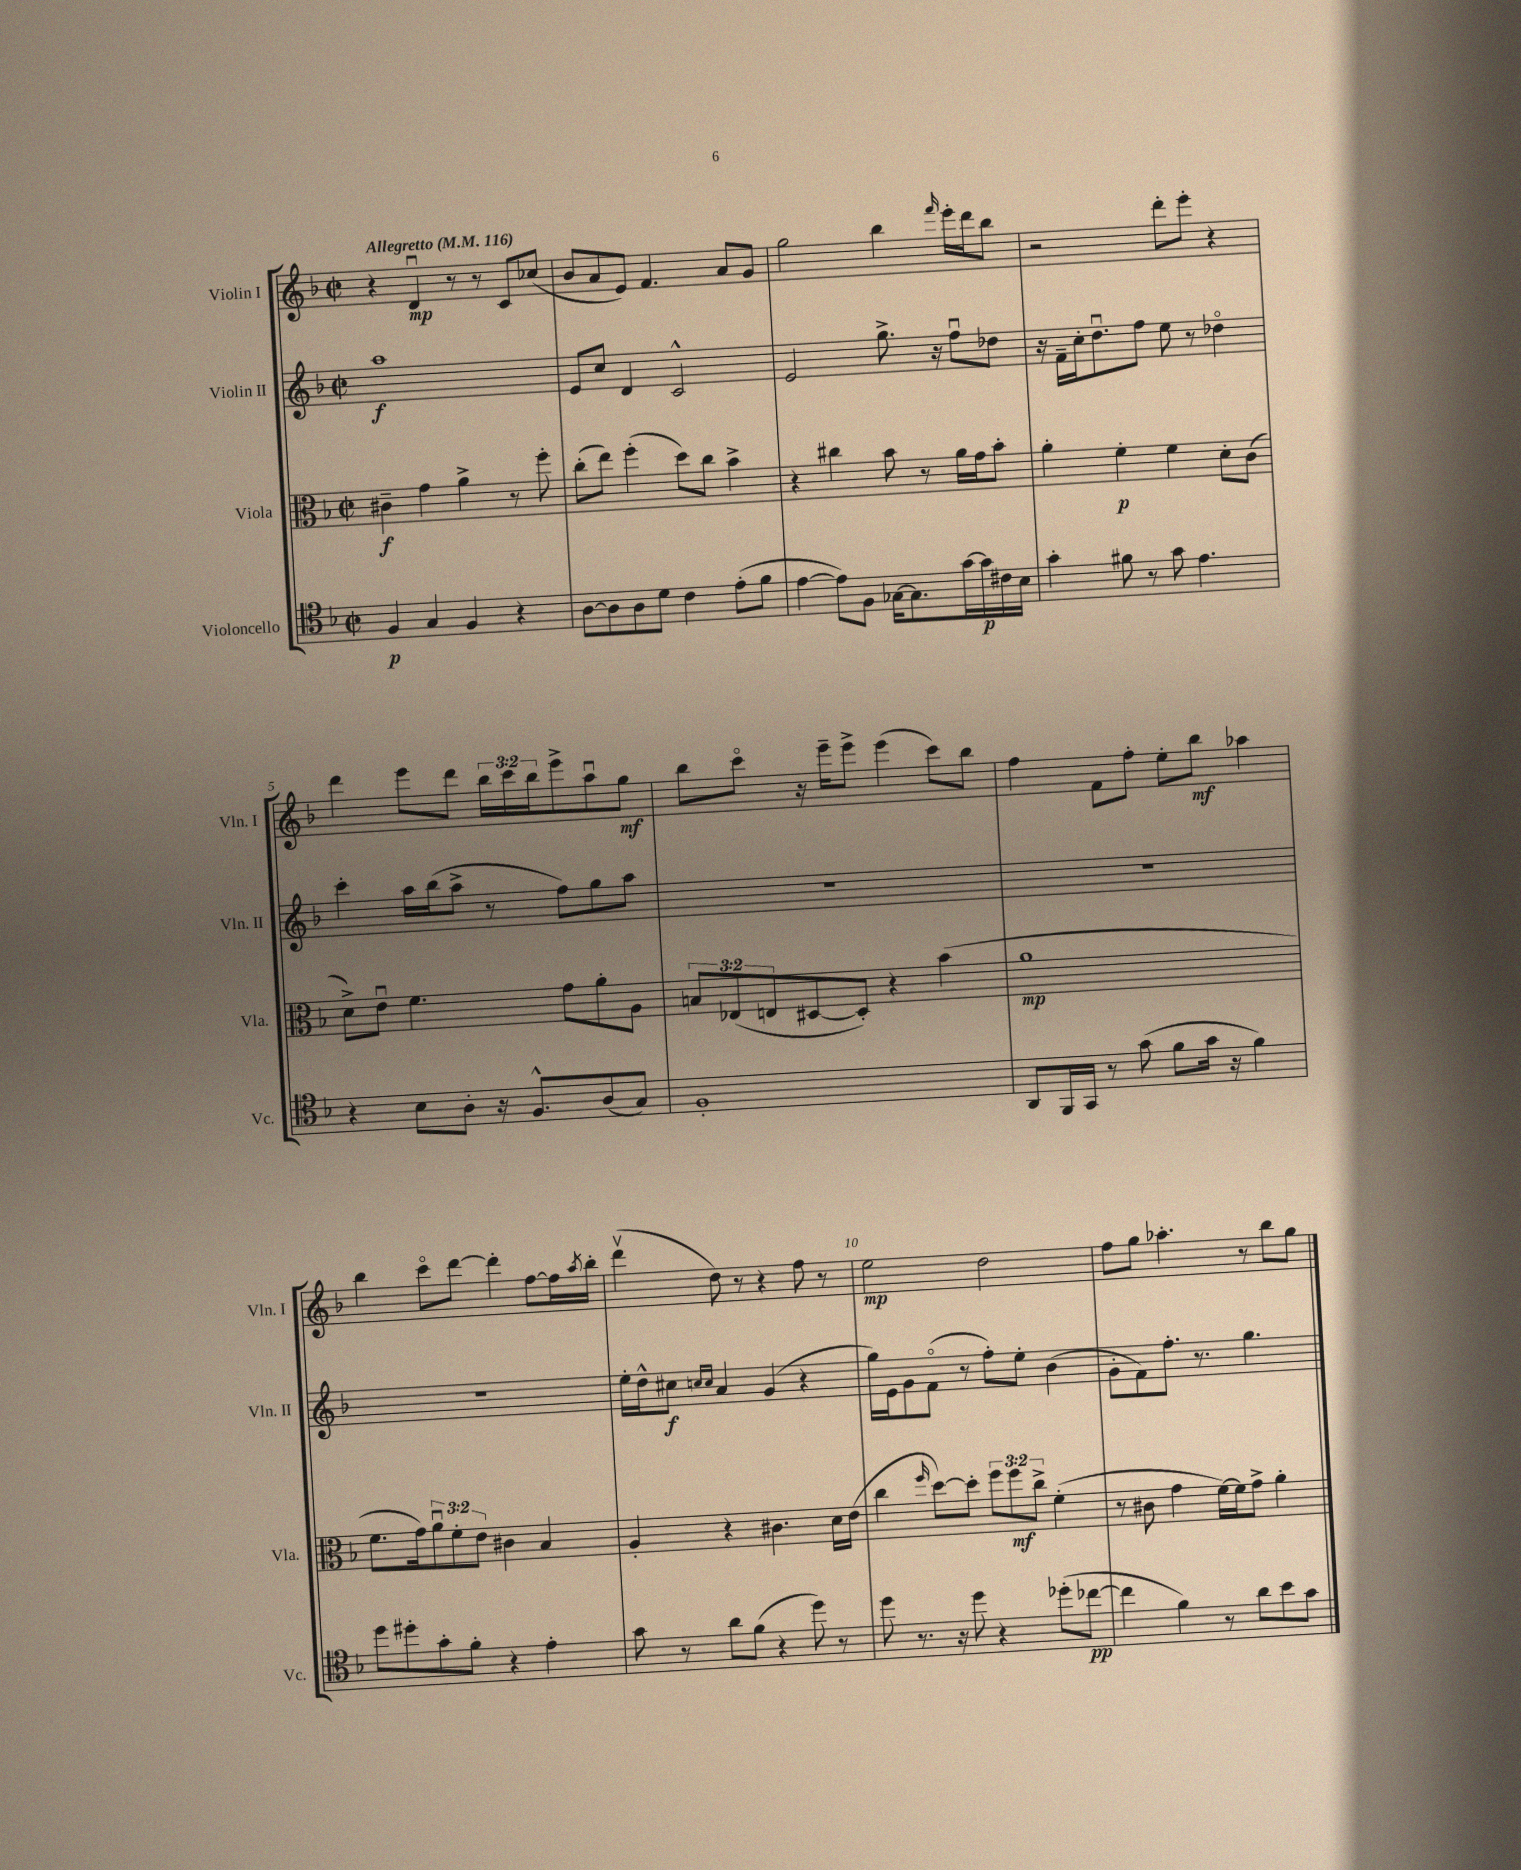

**kern	**dynam	**kern	**dynam	**kern	**dynam	**kern	**dynam
*part4	*part4	*part3	*part3	*part2	*part2	*part1	*part1
*staff4	*staff4	*staff3	*staff3	*staff2	*staff2	*staff1	*staff1
*I"Violoncello	*	*I"Viola	*	*I"Violin II	*	*I"Violin I	*
*I'Vc.	*	*I'Vla.	*	*I'Vln. II	*	*I'Vln. I	*
*clefC4	*	*clefC3	*	*clefG2	*	*clefG2	*
*k[b-]	*	*k[b-]	*	*k[b-]	*	*k[b-]	*
*M2/2	*	*M2/2	*	*M2/2	*	*M2/2	*
*met(c|)	*	*met(c|)	*	*met(c|)	*	*met(c|)	*
*MM116	*	*MM116	*	*MM116	*	*MM116	*
=1	=1	=1	=1	=1	=1	=1	=1
!	!	!	!	!	!	!LO:TX:a:B:t=Allegretto	!
4F/	p	4c#X~\	f	1aa	f	4r	.
4G/	.	4g\	.	.	.	4du/	mp
4F/	.	4a^\	.	.	.	8r	.
.	.	.	.	.	.	8r	.
4r	.	8r	.	.	.	8c/L	.
.	.	8ff'\	.	.	.	(8cc-X/J	.
=2	=2	=2	=2	=2	=2	=2	=2
[8A\L	.	(8cc'\L	.	8e/L	.	8b-/L	.
8A\]	.	8ee\J)	.	8cc/J	.	8a/	.
8A\	.	(4ff'\	.	4d/	.	8e/J)	.
8d\J	.	.	.	.	.	4.f/	.
4c\	.	8dd\L)	.	2c^^/	.	.	.
.	.	8cc\J	.	.	.	.	.
(8e'\L	.	4b-^\	.	.	.	8a/L	.
8f\J	.	.	.	.	.	8g/J	.
=3	=3	=3	=3	=3	=3	=3	=3
[4e\	.	4r	.	2e/	.	2gg\	.
8e\L])	.	4cc#X\	.	.	.	.	.
8F\J	.	.	.	.	.	.	.
[16G-X\KL	.	8b-\	.	8.gg^\	.	4bb-\	.
8.G-\]	.	.	.	.	.	.	.
.	.	8r	.	.	.	.	.
.	.	.	.	16r	.	.	.
.	.	.	.	.	.	16qqfff/	.
[16g\L	.	16a\LL	.	8ffu\L	.	16eee'\LL	.
16g\]	p	16g\J	.	.	.	16ddd\J	.
16c#X\	.	8b-'\J	.	8dd-X\J	.	8bb-\J	.
16B-\JJ	.	.	.	.	.	.	.
=4	=4	=4	=4	=4	=4	=4	=4
4g'\	.	4a'\	.	16r	.	2r	.
.	.	.	.	16f~\LL	.	.	.
.	.	.	.	16cc'\J	.	.	.
.	.	.	.	8.ddu\	.	.	.
8f#X\	.	4f'\	p	.	.	.	.
8r	.	.	.	8ff\J	.	.	.
8g\	.	4f\	.	8ee\	.	8ddd'\L	.
4.e\	.	.	.	8r	.	8eee'\J	.
.	.	8d'\L	.	4dd-X\	.	4r	.
.	.	(8c\J	.	.	.	.	.
!!LO:LB:g=z
=5	=5	=5	=5	=5	=5	=5	=5
4r	.	8d^\L)	.	4ccc'\	.	4ddd\	.
.	.	8eu\J	.	.	.	.	.
8B-\L	.	4.f\	.	16aa\LL	.	8eee\L	.
.	.	.	.	(16bb-\J	.	.	.
8A'\J	.	.	.	8aa^\J	.	8ddd\J	.
16r	.	.	.	8r	.	24bb-\LL	.
.	.	.	.	.	.	24ccc\	.
8.F^^/L	.	.	.	.	.	.	.
.	.	.	.	.	.	24bb-\J	.
.	.	8g\L	.	8ff\L)	.	8eee^\	.
(8A/	.	8a'\	.	8gg\	.	8aau\	.
8G/J)	.	8A\J	.	8aa\J	.	8gg\J	mf
=6	=6	=6	=6	=6	=6	=6	=6
1F'	.	12Bn/L	.	1r	.	8bb-\L	.
.	.	(12E-X/	.	.	.	.	.
.	.	.	.	.	.	8ccc\J	.
.	.	12En/	.	.	.	.	.
.	.	[8D#X/	.	.	.	16r	.
.	.	.	.	.	.	16eee~\KL	.
.	.	8D#'/J])	.	.	.	8eee^\J	.
.	.	4r	.	.	.	(4eee\	.
.	.	(4b-\	.	.	.	8ccc\L)	.
.	.	.	.	.	.	8bb-\J	.
=7	=7	=7	=7	=7	=7	=7	=7
8AA/L	.	1a	mp	1r	.	4ff\	.
16FF/L	.	.	.	.	.	.	.
16GG/JJ	.	.	.	.	.	.	.
8r	.	.	.	.	.	8f\L	.
(8g\	.	.	.	.	.	8ff'\J	.
8f\L	.	.	.	.	.	8ee'\L	.
16g\Jk	.	.	.	.	.	8bb-\J	mf
16r	.	.	.	.	.	.	.
4f\)	.	.	.	.	.	4aa-X\	.
!!LO:LB:g=z
=8	=8	=8	=8	=8	=8	=8	=8
8dd\L	.	8.f\L	.	1r	.	4bb-\	.
8dd#X'\	.	.	.	.	.	.	.
.	.	16g\k)	.	.	.	.	.
8g'\	.	12au\	.	.	.	8ccc\L	.
.	.	12f'\	.	.	.	.	.
8f'\J	.	.	.	.	.	[8ddd\J	.
.	.	12e\J	.	.	.	.	.
4r	.	4c#X\	.	.	.	4ddd'\]	.
4e'\	.	4B-/	.	.	.	[8ff\L	.
.	.	.	.	.	.	16ff\L]	.
.	.	.	.	.	.	8qaa/	.
.	.	.	.	.	.	16bb-'\JJ	.
=9	=9	=9	=9	=9	=9	=9	=9
8g\	.	4A'/	.	16ee'\LL	.	(4dddv\	.
.	.	.	.	16dd^^\J	.	.	.
8r	.	.	.	8cc#X\J	f	.	.
.	.	.	.	16qqccn/LL	.	.	.
.	.	.	.	16qqcc/JJ	.	.	.
8a\L	.	4r	.	4a/	.	8dd\)	.
(8f\J	.	.	.	.	.	8r	.
4r	.	4.c#X\	.	(4g/	.	4r	.
8dd\)	.	.	.	4r	.	8ff\	.
8r	.	16d\LL	.	.	.	8r	.
.	.	(16e\JJ	.	.	.	.	.
=10	=10	=10	=10	=10	=10	=10	=10
8dd\	.	4cc\	.	16gg\LL)	.	2ee\	mp
.	.	.	.	16e\J	.	.	.
8.r	.	.	.	8g\	.	.	.
.	.	16qqff/	.	.	.	.	.
.	.	[8dd\L)	.	(8f\J	.	.	.
16r	.	.	.	.	.	.	.
8dd\	.	8dd'\J]	.	8r	.	.	.
4r	.	12ff\L	.	8ff'\L)	.	2dd\	.
.	.	12ff\	mf	.	.	.	.
.	.	.	.	8ee'\J	.	.	.
.	.	12cc^\J	.	.	.	.	.
(8dd-X'\L	.	(4f'\	.	(4b-\	.	.	.
[8cc-X\J	pp	.	.	.	.	.	.
=11	=11	=11	=11	=11	=11	=11	=11
4cc-\]	.	8r	.	8g'\L	.	8ff\L	.
.	.	8c#X\	.	8f\)	.	8gg\J	.
4f\)	.	4g\	.	8.ff'\J	.	4.aa-X'\	.
.	.	.	.	8.r	.	.	.
8r	.	[16f\LL)	.	.	.	.	.
.	.	16f\J]	.	.	.	.	.
8a\L	.	8g^\J	.	4.gg\	.	8r	.
8b-\	.	4a'\	.	.	.	8bb-\L	.
8g\J	.	.	.	.	.	8gg\J	.
==	==	==	==	==	==	==	==
*-	*-	*-	*-	*-	*-	*-	*-
